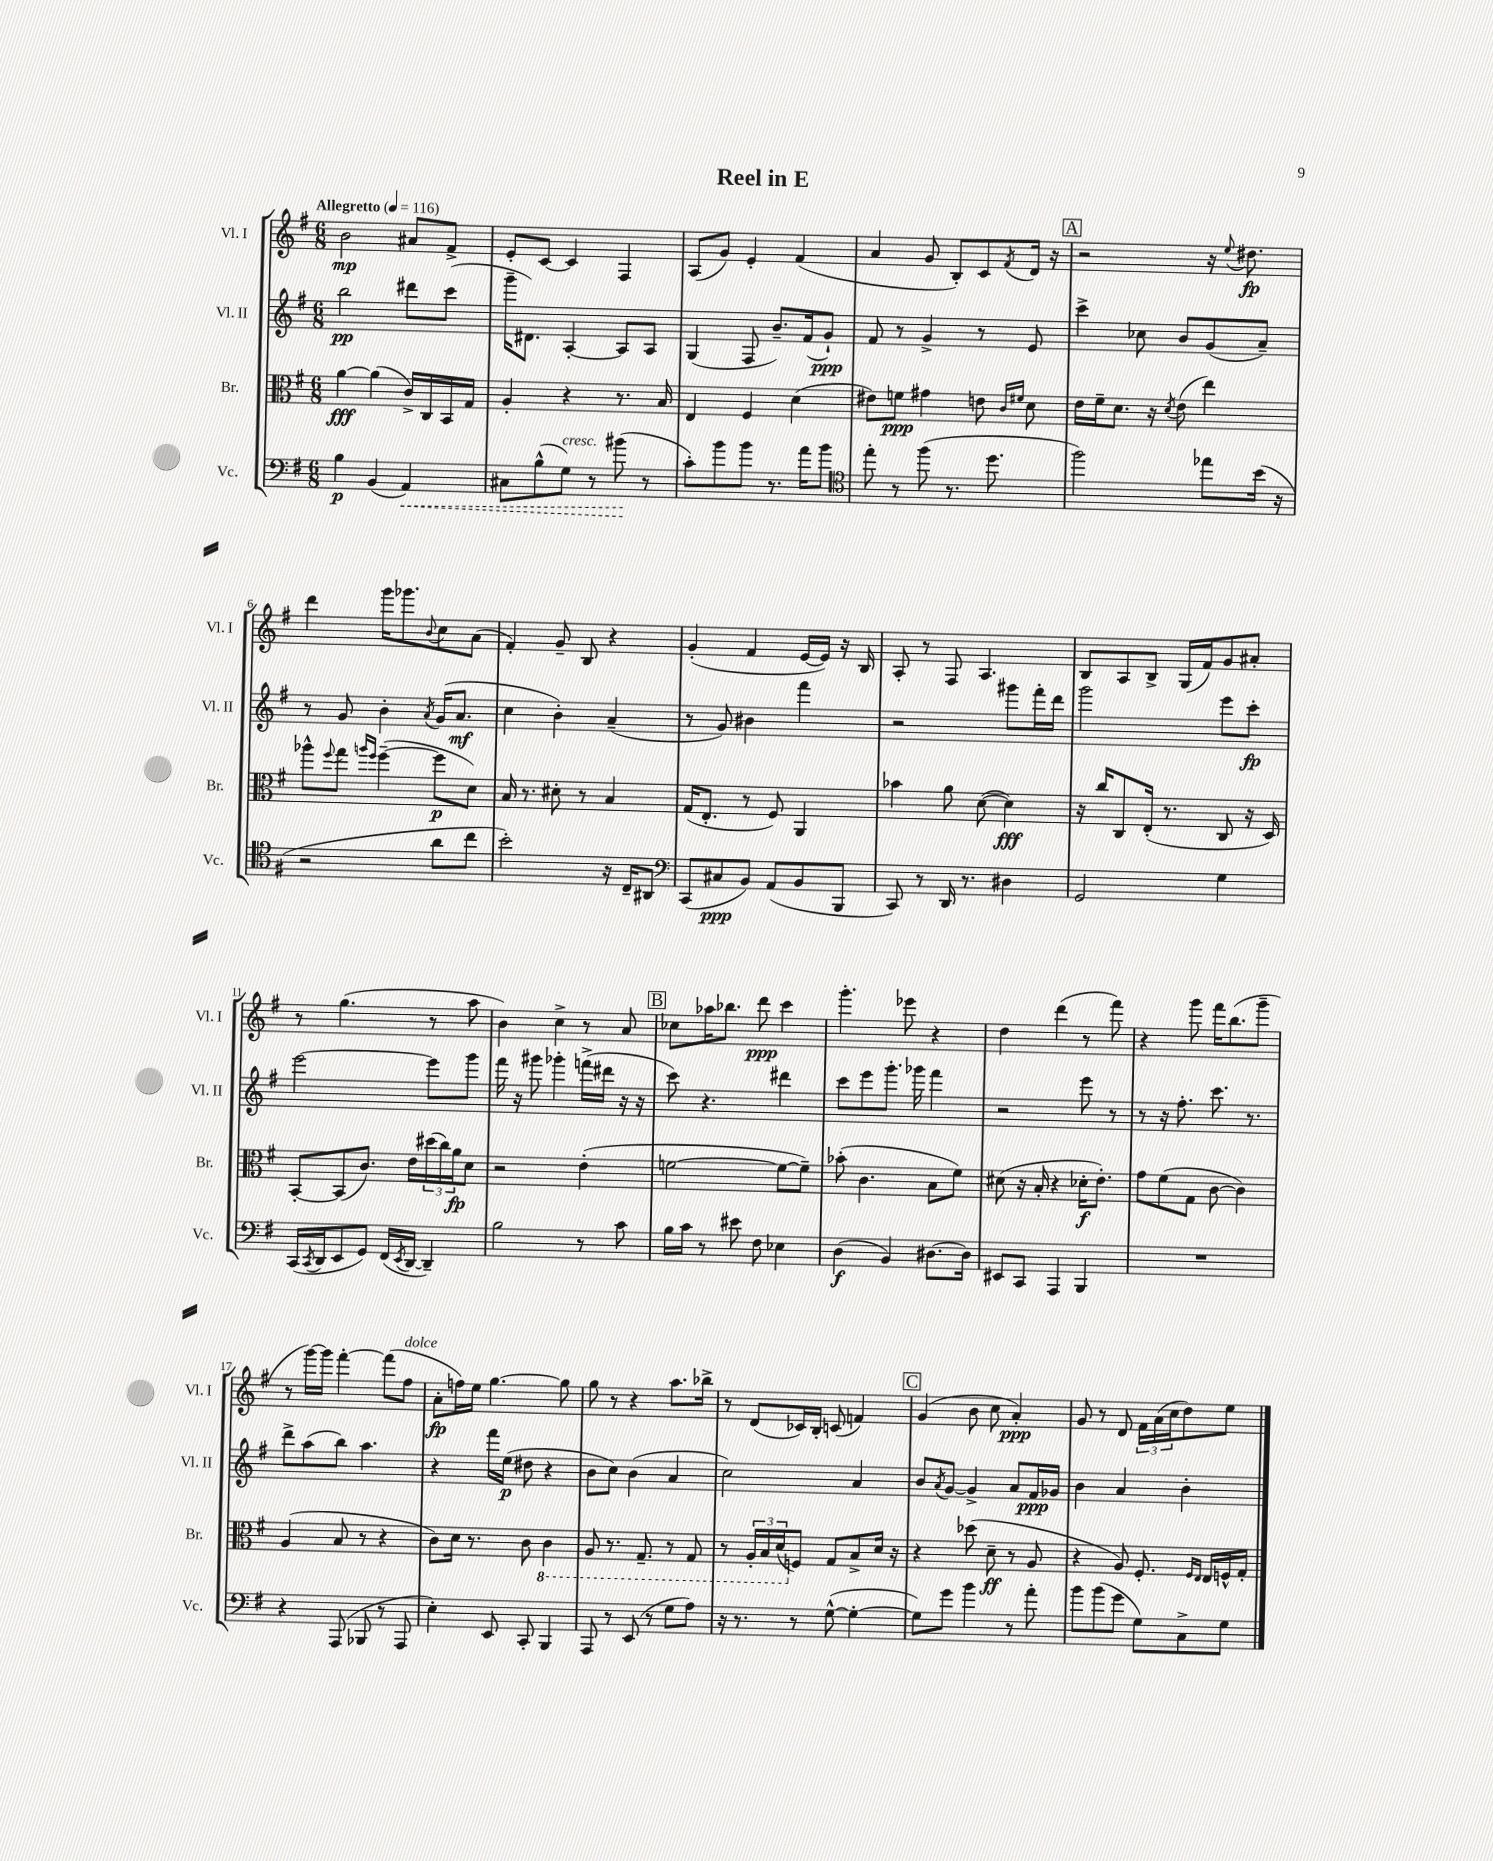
\header { title = "Reel in E" }
<<
\new StaffGroup <<
\new Staff = "s0" \with { instrumentName = "Vl. I" shortInstrumentName = "Vl. I" } {
    \clef treble \key g \major \numericTimeSignature \time 6/8 \tempo "Allegretto" 4 = 116
    b'2\mp ais'8 fis'8-> |
    e'8-. c'8~ c'4 fis4 |
    a8( g'8) e'4-. fis'4( |
    a'4 g'8 b8-.) c'8 \acciaccatura { fis'8 } d'16 r16 |
    \mark \markup { \box "A" } r2 r16 \appoggiatura { e''8 } dis''8.\fp |
    d'''4 g'''16 ges'''8. \appoggiatura { b'8 } c''8 a'8( |
    fis'4-.) g'8-- b8 r4 |
    g'4-.( fis'4 e'16~ e'16) r16 b16 |
    a8-. r8 fis8 a4. |
    b8 a8 b8-> g16( fis'16) g'8 ais'8-. |
    r8 g''4.( r8 a''8 |
    b'4) c''4-> r8 a'8 |
    \mark \markup { \box "B" } ces''8 aes''16 bes''8. d'''8\ppp c'''4 |
    g'''4.-. ees'''8 r4 |
    d''4 d'''4( r8 fis'''8) |
    r4 g'''8 fis'''16 b''8.( g'''8-- |
    r8 g'''16~) g'''16 fis'''4~-. fis'''8( fis''8^\markup { \italic "dolce" } |
    a'8-.\fp f''16) e''16 g''4.~ g''8 |
    g''8 r8 r4 a''8. bes''16-> |
    r8 d'8( ces'16) b16-. c'8( f'4) |
    \mark \markup { \box "C" } g'4( b'8 c''8 a'4-.\ppp) |
    g'8 r8 d'8 \tuplet 3/2 { fis'16 a'16( c''16 } d''8) e''8 \bar "|." |
}
\new Staff = "s1" \with { instrumentName = "Vl. II" shortInstrumentName = "Vl. II" } {
    \clef treble \key g \major \numericTimeSignature \time 6/8
    b''2\pp dis'''8 c'''8( |
    g'''16-- dis'8.) a4~-. a8 a8 |
    g4( fis8 b'8.--) fis'16( g'8-!\ppp) |
    fis'8 r8 g'4-> r8 e'8 |
    \mark \markup { \box "A" } c'''4-> ces''8 b'8 g'8( a'8--) |
    r8 g'8 b'4-. \acciaccatura { a'8 } g'16( a'8.\mf |
    c''4 b'4-.) a'4--( |
    r8 g'8) bis'4 fis'''4 |
    r2 gis'''8 fis'''16-. d'''16 |
    g'''2 e'''8 c'''8-.\fp |
    e'''2~ e'''8 g'''8 |
    fis'''16 r16 gis'''8 ges'''4-. f'''16->( dis'''16 r16 r16 |
    \mark \markup { \box "B" } c'''8) r4. dis'''4 |
    c'''8 e'''8 g'''8.-. ges'''16 fis'''4 |
    r2 e'''8 r8 |
    r8 r16 fis''8.-. c'''8. r8. |
    d'''8-> a''8( b''8) a''4. |
    r4 fis'''16 e''16\p( dis''8 r4 |
    b'8 c''8) b'4( a'4 |
    c''2) a'4 |
    \mark \markup { \box "C" } b'8 \acciaccatura { a'8 } g'8~ g'4-> a'8 fis'16\ppp ges'16 |
    b'4 a'4 b'4-. \bar "|." |
}
\new Staff = "s2" \with { instrumentName = "Br." shortInstrumentName = "Br." } {
    \clef alto \key g \major \numericTimeSignature \time 6/8
    a'4~\fff a'4( c'16->) c16 b,16 g16 |
    a4-. r4 r8. b16 |
    e4 fis4 d'4( |
    eis'8) f'8\ppp gis'4 e'8 \grace { c'16 fis'16 } d'8 |
    \mark \markup { \box "A" } e'16 fis'16-- d'8. r16 \acciaccatura { d'8 } e'8( e''4) |
    aes''8-^ \appoggiatura { fis''8 } g''8 \grace { a''16 fis''16 } fis''4~--( fis''8\p d'8) |
    b16 r8. dis'8-. r8 b4 |
    g16( e8.-. r8 fis8) a,4 |
    bes'4 a'8 d'8~( d'4\fff) |
    r16 c''16 c8 e16-.( r8. c8 r16 d16) |
    b,8~-. b,8( c'8.) e'16 \tuplet 3/2 { dis''16( c''16) a'16\fp } d'8 |
    r2 e'4-.( |
    \mark \markup { \box "B" } f'2~ f'8~ f'8--) |
    bes'8-.( c'4. b8 fis'8) |
    dis'8( r16 b16-. r4 des'16-.\f e'8.-.) |
    g'8 fis'8( g8 c'8~ c'4) |
    a4( b8 r8 r4 |
    c'8) d'16 r8. c'8 \ottava #-1 c4 |
    a,8 r8. g,8.-- r8 g,8 |
    r8 \tuplet 3/2 { a,16-. b,16 d16( \ottava #0 } f8) g8 b8-> d'16 r16 |
    \mark \markup { \box "C" } r4 des''8( d'8--\ff r8 a8 |
    r4 a8) fis8.-. \grace { fis16 e16 } e16 f16-^ g16-. \bar "|." |
}
\new Staff = "s3" \with { instrumentName = "Vc." shortInstrumentName = "Vc." } {
    \clef bass \key g \major \numericTimeSignature \time 6/8
    b4\p b,4( \once \override Hairpin.style = #'dashed-line a,4\<) |
    cis8 b8-^( g8^\markup { \italic "cresc." }) r8 bis'8\!( r8 |
    c'8-.) b'8 b'8 r8. a'16 b'8 |
    \clef tenor e''8-. r8 fis''8( r8. d''8. |
    \mark \markup { \box "A" } fis''2) ees''8 b'16( r16 |
    r2 a'8 c''8 |
    b'2-.) r16 c16-- ais,8 |
    \clef bass c,8( cis8\ppp b,8) a,8( b,8 b,,8 |
    c,8) r8 d,16 r8. dis4 |
    g,2 g4 |
    c,16( \acciaccatura { c,8 } d,16 e,8 g,8) fis,16( \acciaccatura { e,8 } d,16~ d,4--) |
    b2 r8 c'8 |
    \mark \markup { \box "B" } b16 c'16 r8 eis'8 fis8 ees4 |
    d4\f( b,4) dis8.~ dis16 |
    eis,8 c,8 a,,4 b,,4 |
    R2. |
    r4 a,,8( bes,,8 r8 a,,8 |
    e4-.) e,8 c,8-. b,,4 |
    a,,8 r8 e,8( r8 g8 a8) |
    r16 r8. r8 g8~-^( g4~-. |
    \mark \markup { \box "C" } g8) g'8 b'4 r8 a'8-. |
    b'8 b'8( g'8 g8) c8-> g8 \bar "|." |
}
>>
>>
